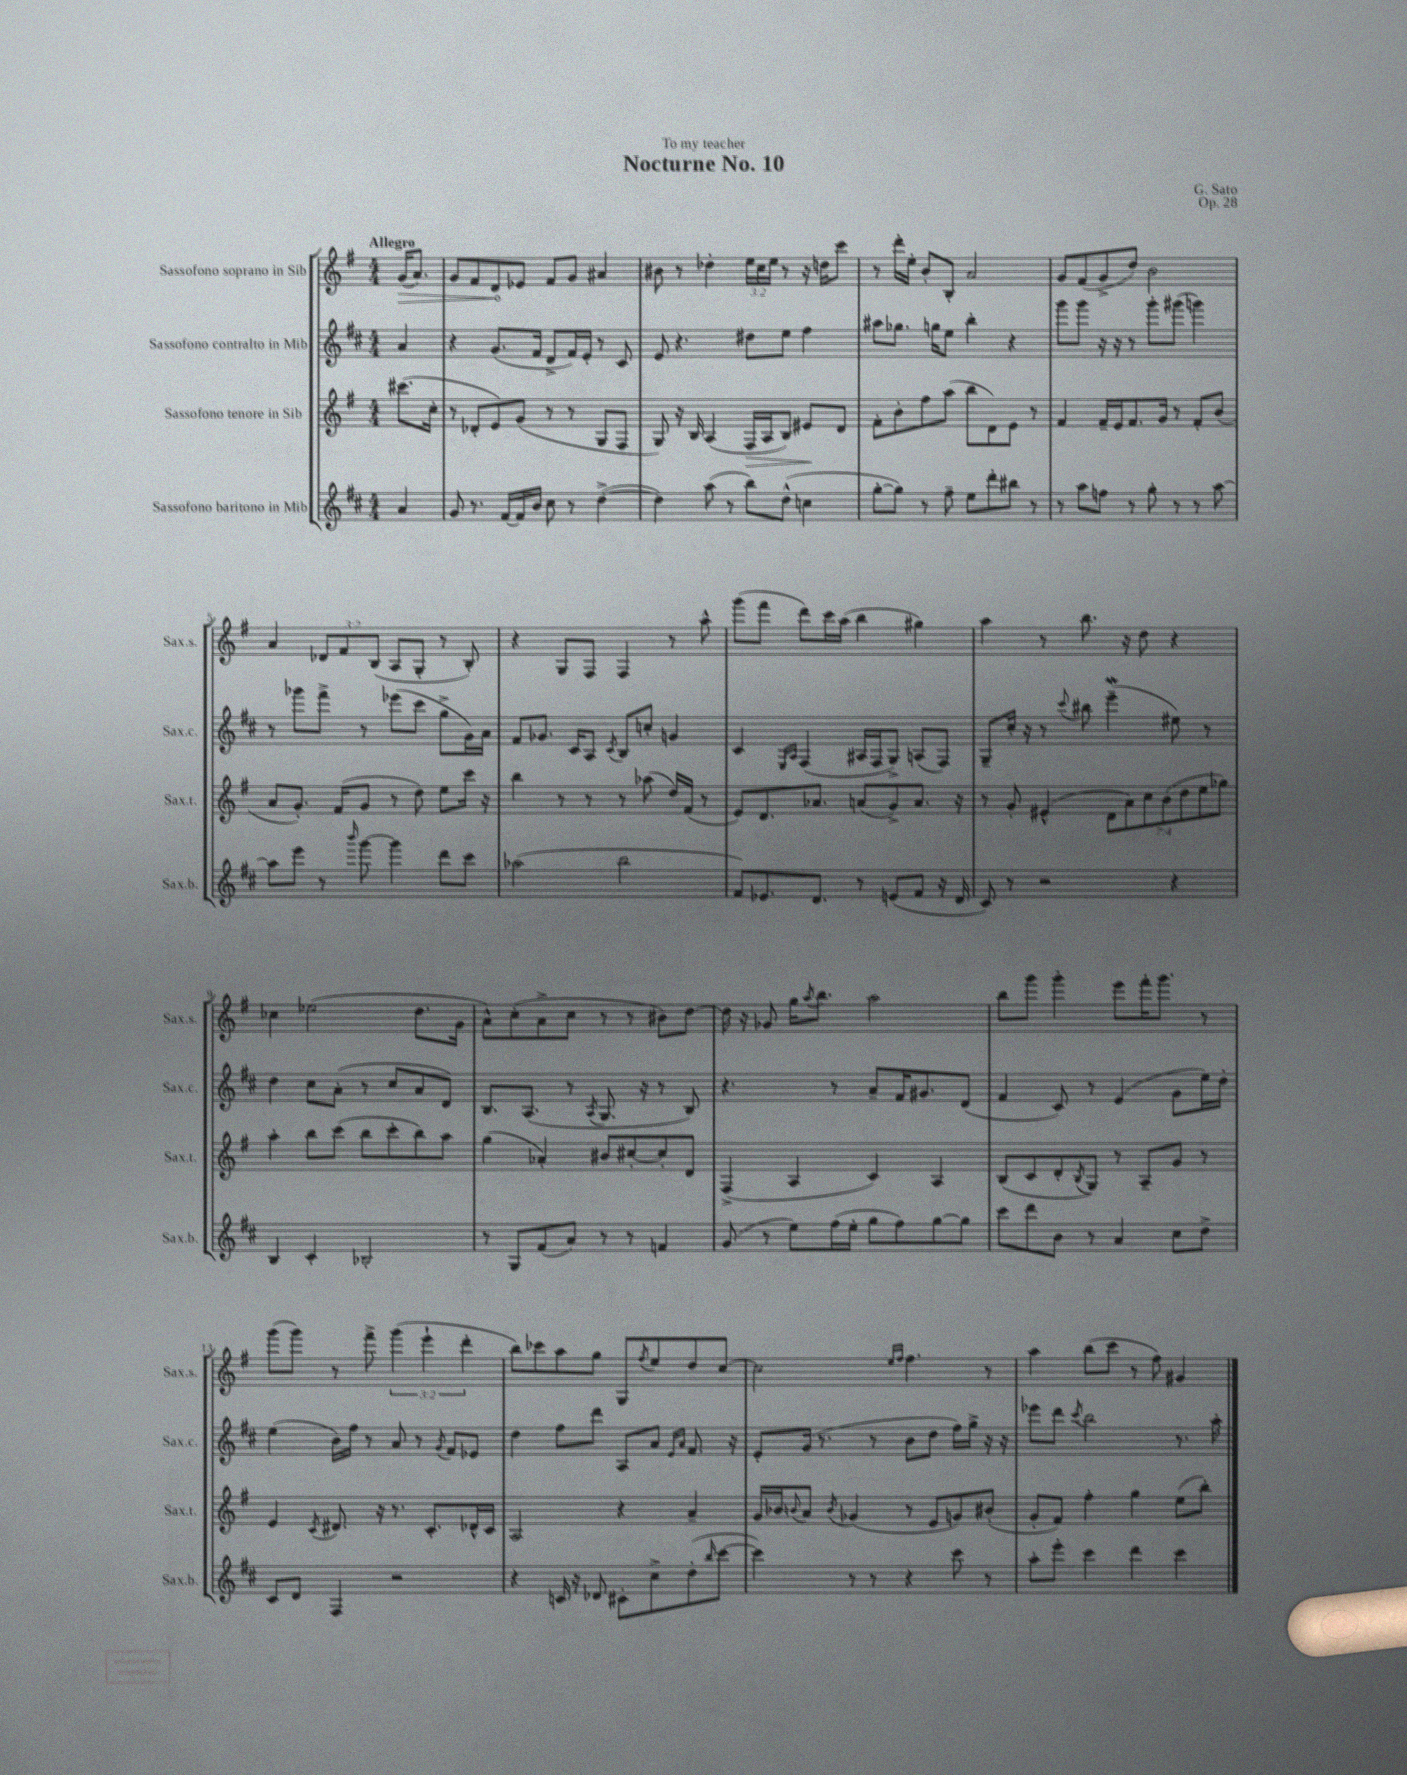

**kern	**kern	**kern	**kern
*staff4	*staff3	*staff2	*staff1
*clefG2	*clefG2	*clefG2	*clefG2
*k[f#c#]	*k[f#]	*k[f#c#]	*k[f#]
*M4/4	*M4/4	*M4/4	*M4/4
4a	(8.ccc#	4a	(16g
.	.	.	8.a)
.	16cc'	.	.
=	=	=	=
8g	8r	4r	8g
8.r	8d-'	.	8f#
.	8e)	(8.g	8d
[16f#	.	.	.
16f#]	(8g	.	8e-
16b	.	16f#	.
8cc#	8r	8d^	8f#
8r	8r	16f#)	8g
.	.	16e'	.
([4dd^	8G	8r	4a#
.	8F#	8c#	.
=	=	=	=
4dd])	8G)	8e	8b#
.	16r	4.r	8r
.	16B	.	.
(8aa	(4A	.	4dd-'
8r	.	.	.
8bb)	16F#	8dd#	24ee
.	.	.	24cc
.	16A	.	.
.	.	.	24ee
(8dd^^	8B)	8ee	8r
4cc	8e#	4ff#	16r
.	.	.	16dd
.	8d	.	8ccc
=	=	=	=
[8gg'	8f#'	8aa#	8r
8gg])	8b'	8.gg-	16ddd'
.	.	.	16ee'
8r	8ff#	.	8b'
.	.	16gg	.
8ff#~	(8aa	8ee	8B'
8ee	8bb	4bb'	2a
8ddd'	8d)	.	.
8bb#	8e	4r	.
8r	8r	.	.
=	=	=	=
8r	4f#	8ggg	8g
8aa	.	8ggg	(8f#
8ff	16f#~	16r	8g^
.	16e	16r	.
8r	8.f#	8r	8dd)
8gg'	.	8ggg'	2b
.	16g	.	.
8r	8r	(8ggg#	.
8r	8f#'	4ggg)	.
[8aa	(8b	.	.
=	=	=	=
8aa]	8a	8r	4a
8eee	8.g')	8ggg-	.
8r	.	8fff#^	12d-
.	(16f#	.	.
.	.	.	12f#
16qqbbb	.	.	.
[8ggg	8g	8r	.
.	.	.	(12B
4ggg]	8r	(8eee-	8A
.	8dd)	8ccc#	8G'
8ddd	8ee	8gg^	8r
8ccc#	16ccc	16g)	8B')
.	16r	16a	.
=	=	=	=
(2aa-	4bb	8f#	4r
.	.	8.g-	.
.	8r	.	8G
.	.	16c#	.
.	8r	8A	8F#
.	.	8qc#	.
2bb	8r	8B	4F#
.	(8aa-	8cc'	.
.	16dd)	4g	8r
.	(16f#	.	.
.	8r	.	8aa^^
=	=	=	=
8f#)	8e)	4c#	(8ggg
8.e-	8.d	.	8fff#
.	.	16qqE	.
.	.	16qqA	.
.	.	(4F#	8ddd)
8.d	8.a-	.	.
.	.	.	16ccc
.	.	.	(16aa
8r	(8a	16A#	4bb
.	.	16F#	.
(8e	8g^)	8G^)	.
8f#	8.a	(8A	4gg#)
16r	.	8F#)	.
16d	16r	.	.
=	=	=	=
8c#)	8r	8G~	4aa
8r	8g'	16cc#'	.
.	.	16r	.
2r	(4e#^^	8r	8r
.	.	8qqccc#	.
.	.	8bb#	8.bb
.	14d	(4eee~	.
.	.	.	16r
.	14a)	.	.
.	.	.	8dd
.	14cc	.	.
.	(14b	.	.
4r	.	8ee#)	4r
.	14dd	.	.
.	14ee	.	.
.	.	8r	.
.	14gg-)	.	.
=	=	=	=
4B	4aa'	4dd	4cc-
4c#'	8bb	8cc#	(2ee-
.	(8ccc	(8a'	.
2B-'	8bb	8r	.
.	8ccc'	8cc#	.
.	8bb)	8a	8.dd
.	8aa	8d)	.
.	.	.	16g
=	=	=	=
8r	(4gg	8.B	8a^^)
8G	.	.	(8cc'
.	.	(8.A	.
(8f#	4a-')	.	8a^
8a)	.	8r	8cc
.	.	8qA	.
8r	8b#	8.G	8r
8r	[8cc#'	.	8r
.	.	16r	.
4f	8cc#']	8r	8b#)
.	8d	8B)	[8dd
=	=	=	=
(8g	(4F#^	4.r	16dd]
.	.	.	16r
8r	.	.	8g-
8ee)	4A	.	16gg
.	.	.	8qaa
.	.	.	8.bb
(16ff#	.	8r	.
16ee'	.	.	.
8gg	4c)	8a~	2aa
8ff#)	.	16f#	.
.	.	8.g#	.
[8gg	4A	.	.
8gg]	.	(8d	.
=	=	=	=
8ccc#	(8B	4f#	8bb
8ddd	8c	.	8ggg
8b	8d'	8c#)	4ggg'
.	8qB	.	.
8r	8G)	8r	.
4a	8r	(4e	8eee
.	8A~	.	16fff#'
.	.	.	8.ggg
8cc#	8g	8g	.
8dd^	8r	16ee)	8r
.	.	16dd'	.
=	=	=	=
8c#	4e	(4ee	(8ggg
8d	.	.	8ggg)
.	8qc	.	.
4F#	8.d#	16b)	8r
.	.	16ff#	.
.	.	8r	8fff#^
.	16r	.	.
2r	8.r	8a	(6ggg
.	.	8r	.
.	.	.	6eee`
.	8.c'	.	.
.	.	8qg	.
.	.	8f#	.
.	.	.	6ddd'
.	16d-^^	8e-	.
.	16c	.	.
=	=	=	=
4r	2A	4dd	8bb)
.	.	.	8ccc-
16c	.	8ff#	8aa
16r	.	.	.
8d-	.	8ddd	8gg
8c#'	4r	8A	8G
.	.	.	8qff#
8cc#^	.	8a	8ee
.	.	16qqe	.
.	.	16qqa	.
(8dd'	4a~	8.f#	8dd
16qqbb	.	.	.
[8ccc#	.	.	[8cc
.	.	16r	.
=	=	=	=
4ccc#])	16g	8e'	2cc]
.	16b-	.	.
.	8qqb	.	.
.	8a	(16g	.
.	.	8.r	.
.	8qb	.	.
8r	(4g-	.	.
8r	.	8r	.
.	.	.	16qqee
.	.	.	16qqff#
4r	8r	8b	4.ff#
.	8e	8dd	.
8ccc#	8g)	16ff#)	.
.	.	16gg^	.
8r	(8b#'	16r	8r
.	.	16r	.
=	=	=	=
8aa'	8g'	8eee-	4aa
8eee'	8f#)	8ddd	.
.	.	8qccc#	.
4ccc#	4ff#'	2bb	(8bb
.	.	.	8ccc
4ddd	4gg	.	8r
.	.	.	8ff#)
4ccc#	(8ee	8.r	4g#
.	8bb')	.	.
.	.	16aa'	.
==	==	==	==
*-	*-	*-	*-
